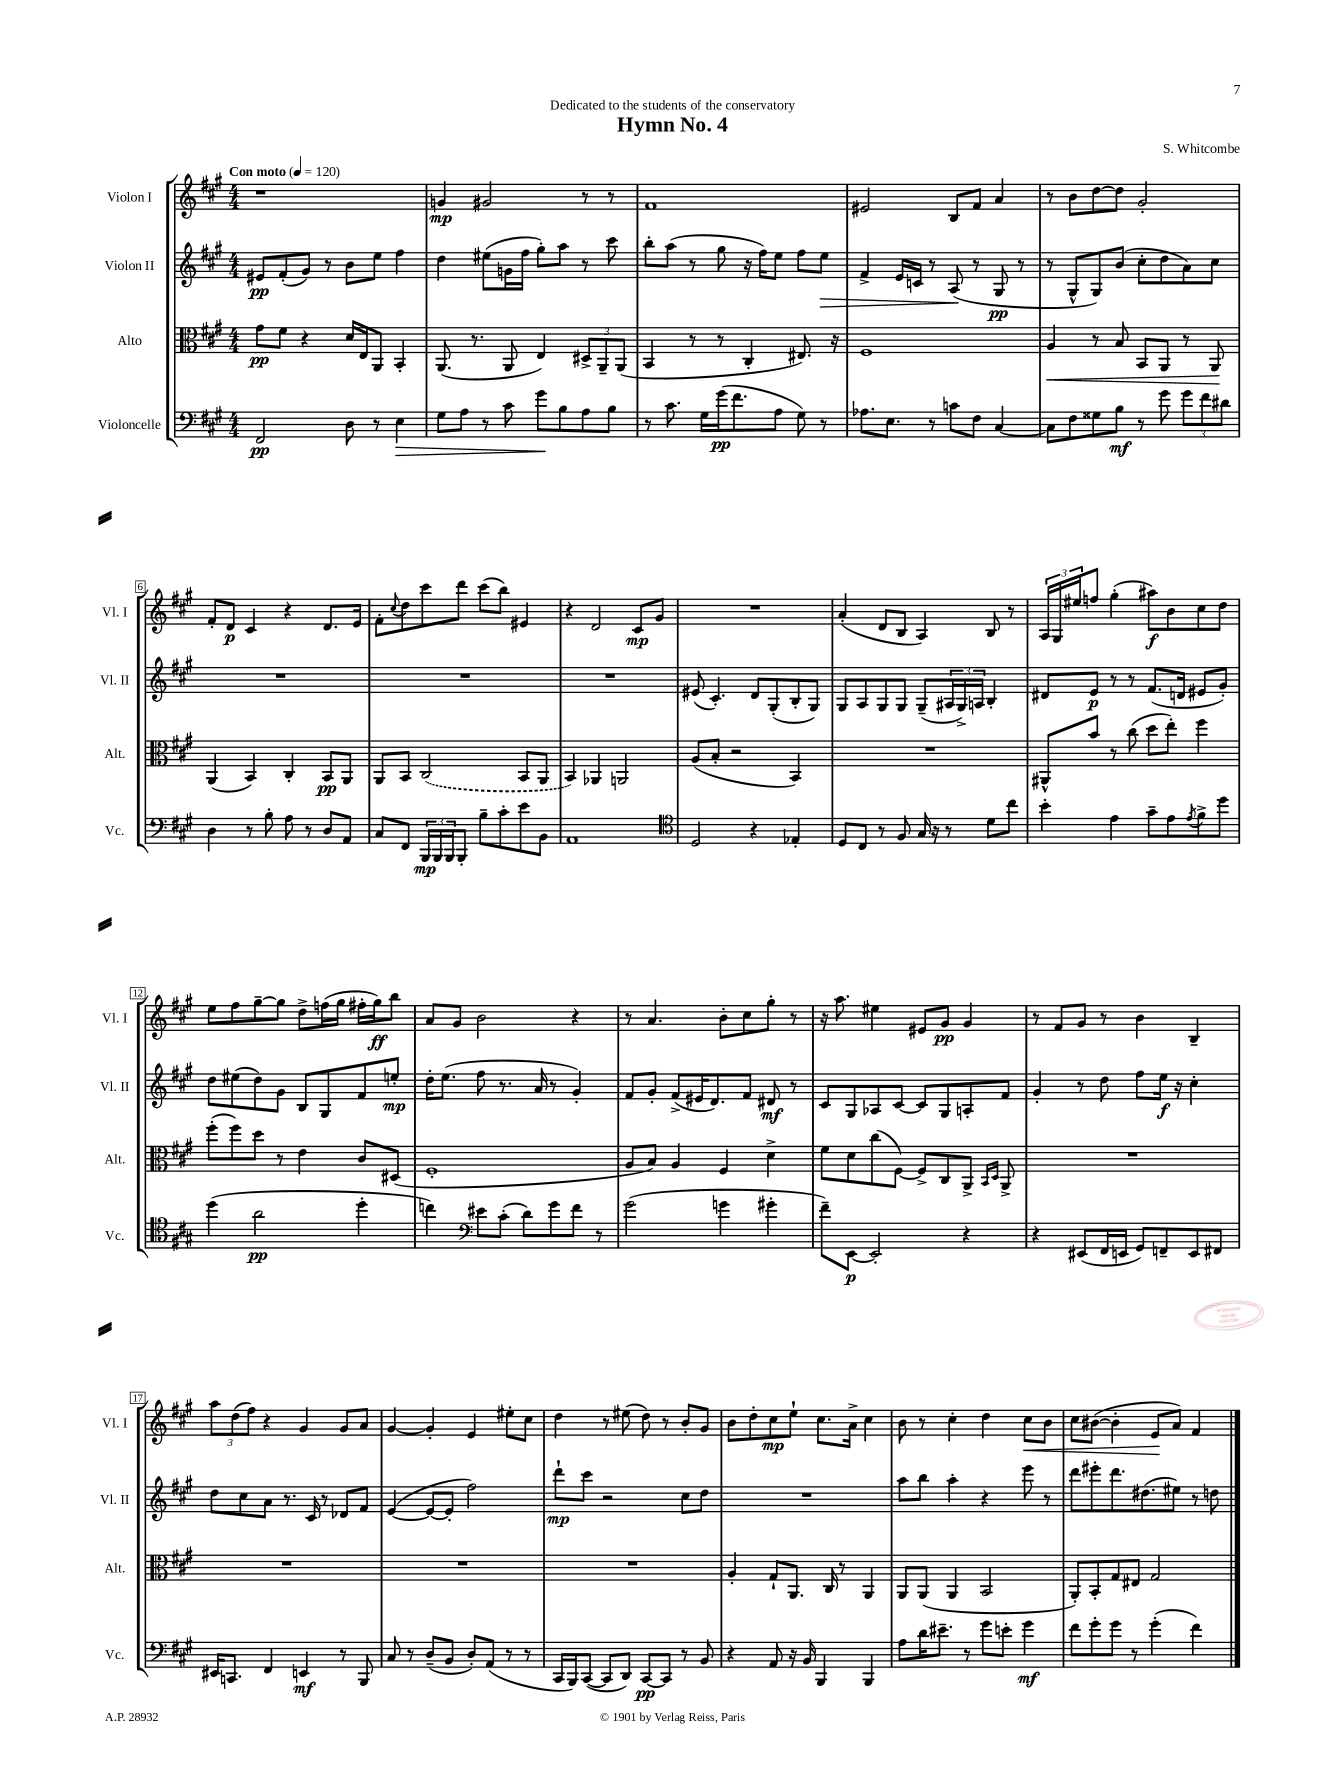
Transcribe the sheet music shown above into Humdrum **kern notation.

**kern	**dynam	**kern	**dynam	**kern	**dynam	**kern	**dynam
*part4	*part4	*part3	*part3	*part2	*part2	*part1	*part1
*staff4	*staff4	*staff3	*staff3	*staff2	*staff2	*staff1	*staff1
*I"Violoncelle	*	*I"Alto	*	*I"Violon II	*	*I"Violon I	*
*I'Vc.	*	*I'Alt.	*	*I'Vl. II	*	*I'Vl. I	*
*clefF4	*	*clefC3	*	*clefG2	*	*clefG2	*
*k[f#c#g#]	*	*k[f#c#g#]	*	*k[f#c#g#]	*	*k[f#c#g#]	*
*M4/4	*	*M4/4	*	*M4/4	*	*M4/4	*
*MM120	*	*MM120	*	*MM120	*	*MM120	*
=1	=1	=1	=1	=1	=1	=1	=1
!	!	!	!	!	!	!LO:TX:a:B:t=Con moto	!
2FF#/	pp	8g#\L	pp	8e#X/L	pp	1r	.
.	.	8f#\J	.	(8f#'/	.	.	.
.	.	4r	.	8g#/J)	.	.	.
.	.	.	.	8r	.	.	.
8D\	.	16d/LL	.	8b\L	.	.	.
.	.	16E/J	.	.	.	.	.
8r	.	8AA/J	.	8ee\J	.	.	.
!	!LO:HP:b	!	!	!	!	!	!
4E\	>	4BB'/	.	4ff#\	.	.	.
=2	=2	=2	=2	=2	=2	=2	=2
8G#\L	.	(8.AA/	.	4dd\	.	4gn/	mp
8A\J	.	.	.	.	.	.	.
.	.	8.r	.	.	.	.	.
8r	.	.	.	(8ee#X\L	.	2g#X/	.
8c#\	.	8AA/	.	16gn\L	.	.	.
.	.	.	.	16ff#\JJ	.	.	.
8g#\L	.	4E/)	.	8gg#'\L)	.	.	.
8B\	]	.	.	8aa\J	.	.	.
8A\	.	12D#X^/L	.	8r	.	8r	.
.	.	12AA~/	.	.	.	.	.
8B\J	.	.	.	8ccc#\	.	8r	.
.	.	(12AA/J	.	.	.	.	.
=3	=3	=3	=3	=3	=3	=3	=3
8r	.	4BB/	.	8bb'\L	.	1f#	.
8.c#\	.	.	.	(8aa\J	.	.	.
.	.	8r	.	8r	.	.	.
16G#\LL	.	.	.	.	.	.	.
(16g#\J	pp	8r	.	8gg#\	.	.	.
8.f#\	.	.	.	.	.	.	.
.	.	4C#'/	.	16r	.	.	.
.	.	.	.	16ff#\KL)	.	.	.
8A\J	.	.	.	8ee\J	.	.	.
8G#\)	.	8.E#X/)	.	8ff#\L	.	.	.
!	!	!	!	!	!LO:HP:b	!	!
8r	.	.	.	8ee\J	>	.	.
.	.	16r	.	.	.	.	.
=4	=4	=4	=4	=4	=4	=4	=4
8.A-X\L	.	1F#	.	4f#^/	.	2e#X/	.
8.E\J	.	.	.	.	.	.	.
.	.	.	.	16e/LL	.	.	.
.	.	.	.	16cn/JJ	.	.	.
8r	.	.	.	8r	.	.	.
8cn\L	.	.	.	(8A/	.	8B/L	.
8F#\J	.	.	.	8r	]	8f#/J	.
[4C#/	.	.	.	8G#/	pp	4a/	.
.	.	.	.	8r	.	.	.
=5	=5	=5	=5	=5	=5	=5	=5
!	!	!	!LO:HP:b	!	!	!	!
8C#\L]	.	4A/	<	8r	.	8r	.
8F#\	.	.	.	8G#^^/L	.	8b\L	.
8G##X\	.	8r	.	8G#/)	.	[8dd\	.
8B\J	mf	8B/	.	(8b/J	.	8dd\J]	.
8r	.	8BB/L	.	8cc#'\L	.	2g#'/	.
8g#\	.	8AA/J	.	8dd\	.	.	.
12g#\L	.	8r	.	8a\)	.	.	.
12f#\	.	.	.	.	.	.	.
.	.	8AA/	.	8cc#\J	.	.	.
12d#X\J	.	.	.	.	.	.	.
.	.	.	[	.	.	.	.
!!LO:LB:g=z
=6	=6	=6	=6	=6	=6	=6	=6
4D\	.	(4AA/	.	1r	.	8f#'/L	.
.	.	.	.	.	.	8d/J	p
8r	.	4BB/)	.	.	.	4c#/	.
8B'\	.	.	.	.	.	.	.
8A\	.	4C#'/	.	.	.	4r	.
8r	.	.	.	.	.	.	.
8D/L	.	8BB/L	pp	.	.	8.d/L	.
8AA/J	.	8AA/J	.	.	.	.	.
.	.	.	.	.	.	16e/Jk	.
=7	=7	=7	=7	=7	=7	=7	=7
8C#/L	.	8AA/L	.	1r	.	8f#'\L	.
.	.	.	.	.	.	8qqcc#/	.
8FF#/J	.	8BB/J	.	.	.	8dd\	.
24BBB/LL	mp	(2C#/	.	.	.	8ccc#\	.
24BBB/	.	.	.	.	.	.	.
24BBB/J	.	.	.	.	.	.	.
8BBB'/J	.	.	.	.	.	8ddd\J	.
8B~\L	.	.	.	.	.	(8ccc#\L	.
8c#'\	.	.	.	.	.	8bb\J)	.
8e\	.	8BB/L	.	.	.	4e#X/	.
8BB\J	.	8AA/J	.	.	.	.	.
=8	=8	=8	=8	=8	=8	=8	=8
1AA	.	4BB/)	.	1r	.	4r	.
.	.	4AA-X/	.	.	.	2d/	.
.	.	2AAn/	.	.	.	.	.
.	.	.	.	.	.	8c#/L	mp
.	.	.	.	.	.	8g#/J	.
=9	=9	=9	=9	=9	=9	=9	=9
*clefC4	*	*	*	*	*	*	*
2D/	.	(8A/L	.	(8e#X/	.	1r	.
.	.	8B'/J	.	4.c#'/)	.	.	.
.	.	2r	.	.	.	.	.
4r	.	.	.	8d/L	.	.	.
.	.	.	.	(8G#'/	.	.	.
4E-X'/	.	4BB/)	.	8B'/	.	.	.
.	.	.	.	8G#/J)	.	.	.
=10	=10	=10	=10	=10	=10	=10	=10
8D/L	.	1r	.	8G#/L	.	(4a'/	.
8C#/J	.	.	.	8A/	.	.	.
8r	.	.	.	8G#/	.	8d/L	.
8F#/	.	.	.	8G#/J	.	8B/J	.
16G#/	.	.	.	(8G#~/L	.	4A/)	.
16r	.	.	.	.	.	.	.
8r	.	.	.	24A#X/L	.	.	.
.	.	.	.	24G#^/)	.	.	.
.	.	.	.	24An/JJ	.	.	.
8d\L	.	.	.	4B'/	.	8B/	.
8cc#\J	.	.	.	.	.	8r	.
=11	=11	=11	=11	=11	=11	=11	=11
4b'\	.	8AA#X^^/L	.	8d#X/L	.	24A/LL	.
.	.	.	.	.	.	24G#/	.
.	.	.	.	.	.	24ee#X/J	.
.	.	8b/J	.	8e/J	p	8ffn/J	.
4e\	.	8r	.	8r	.	(4gg#'\	.
.	.	(8cc#\	.	8r	.	.	.
8g#~\L	.	8dd\L	.	(8.f#/L	.	8aa#X\L)	f
8e\	.	8ee'\J)	.	.	.	8b\	.
.	.	.	.	16dn/Jk	.	.	.
8qe/	.	.	.	.	.	.	.
8f#^\	.	4ff#\	.	8e#X/L	.	8cc#\	.
8dd\J	.	.	.	8g#'/J)	.	8dd\J	.
!!LO:LB:g=z
=12	=12	=12	=12	=12	=12	=12	=12
(4dd\	.	(8ff#'\L	.	8dd\L	.	8ee\L	.
.	.	8ff#\)	.	(8ee#X\	.	8ff#\	.
2a\	pp	8dd\J	.	8dd\)	.	[8gg#~\	.
.	.	8r	.	8g#\J	.	8gg#\J]	.
.	.	4e\	.	8B/L	.	8dd^\L	.
.	.	.	.	8G#/	.	(16ffn\L	.
.	.	.	.	.	.	16gg#\JJ	.
4dd'\	.	8c#/L	.	8f#/	.	16ff#X'\LL	.
.	.	.	.	.	.	16gg#\J)	ff
.	.	(8D#X/J	.	8een'/J	mp	8bb\J	.
=13	=13	=13	=13	=13	=13	=13	=13
4ccn\)	.	1F#'	.	16dd'\KL	.	8a/L	.
.	.	.	.	(8.ee\J	.	.	.
.	.	.	.	.	.	8g#/J	.
*clefF4	*	*	*	*	*	*	*
8e#X\L	.	.	.	8ff#\	.	2b\	.
(8c#'\J	.	.	.	8.r	.	.	.
8d\L)	.	.	.	.	.	.	.
.	.	.	.	16a/	.	.	.
8g#\	.	.	.	8r	.	.	.
8f#\J	.	.	.	4g#'/)	.	4r	.
8r	.	.	.	.	.	.	.
=14	=14	=14	=14	=14	=14	=14	=14
(2g#\	.	8A/L	.	8f#/L	.	8r	.
.	.	8B/J)	.	8g#'/J	.	4.a/	.
.	.	4A/	.	(8f#^/L	.	.	.
.	.	.	.	16e#X/K	.	.	.
.	.	.	.	8.d/)	.	.	.
4gn\	.	4F#/	.	.	.	8b'\L	.
.	.	.	.	8f#/J	.	8cc#\	.
4g#X'\	.	4d^\	.	8d#X/	mf	8gg#'\J	.
.	.	.	.	8r	.	8r	.
=15	=15	=15	=15	=15	=15	=15	=15
8f#~\L)	.	8f#\L	.	8c#/L	.	16r	.
.	.	.	.	.	.	8.aa\	.
[8EE\J	p	8d\	.	8G#/	.	.	.
2EE'/]	.	(8cc#\	.	8A-X/	.	4ee#X\	.
.	.	[8F#\J)	.	[8c#/J	.	.	.
.	.	8F#^/L]	.	8c#/L]	.	8e#X/L	.
.	.	8C#/	.	8G#/	.	8g#/J	pp
4r	.	8AA^/J	.	8An'/	.	4g#/	.
.	.	16qqBB/LL	.	.	.	.	.
.	.	16qqD/JJ	.	.	.	.	.
.	.	8AA^/	.	8f#/J	.	.	.
=16	=16	=16	=16	=16	=16	=16	=16
4r	.	1r	.	4g#'/	.	8r	.
.	.	.	.	.	.	8f#/L	.
(8EE#X/L	.	.	.	8r	.	8g#/J	.
16FF#/L	.	.	.	8dd\	.	8r	.
16EEn/JJ	.	.	.	.	.	.	.
8GG#/L)	.	.	.	8ff#\L	.	4b\	.
8FFn~/	.	.	.	16ee\Jk	f	.	.
.	.	.	.	16r	.	.	.
8EE/	.	.	.	4cc#'\	.	4B~/	.
8FF#X/J	.	.	.	.	.	.	.
!!LO:LB:g=z
=17	=17	=17	=17	=17	=17	=17	=17
16EE#X/KL	.	1r	.	8dd\L	.	12aa\L	.
8.CCn/J	.	.	.	.	.	.	.
.	.	.	.	.	.	(12dd\	.
.	.	.	.	8cc#\	.	.	.
.	.	.	.	.	.	12ff#\J)	.
4FF#/	.	.	.	8a\J	.	4r	.
.	.	.	.	8.r	.	.	.
4EEn/	mf	.	.	.	.	4g#/	.
.	.	.	.	16c#/	.	.	.
.	.	.	.	8r	.	.	.
8r	.	.	.	8d-X/L	.	8g#/L	.
8BBB/	.	.	.	8f#/J	.	8a/J	.
=18	=18	=18	=18	=18	=18	=18	=18
8C#/	.	1r	.	([4e/	.	[4g#/	.
8r	.	.	.	.	.	.	.
(8D~/L	.	.	.	8e/L_	.	4g#'/]	.
8BB/J	.	.	.	8e'/J]	.	.	.
8D'/L)	.	.	.	2ff#\)	.	4e/	.
(8AA/J	.	.	.	.	.	.	.
8r	.	.	.	.	.	8ee#X'\L	.
8r	.	.	.	.	.	8cc#\J	.
=19	=19	=19	=19	=19	=19	=19	=19
16CC#/LL	.	1r	.	8ddd`\L	mp	4dd\	.
16BBB/J)	.	.	.	.	.	.	.
([8CC#/J	.	.	.	8ccc#\J	.	.	.
8CC#/L]	.	.	.	2r	.	8r	.
8DD/J)	.	.	.	.	.	(8ee#X\	.
[8CC#/L	pp	.	.	.	.	8dd\)	.
8CC#/J]	.	.	.	.	.	8r	.
8r	.	.	.	8cc#\L	.	8b'/L	.
8BB/	.	.	.	8dd\J	.	8g#/J	.
=20	=20	=20	=20	=20	=20	=20	=20
4r	.	4A'/	.	1r	.	8b\L	.
.	.	.	.	.	.	8dd'\	.
8AA/	.	8G#`/L	.	.	.	8cc#\	mp
16r	.	8.AA/J	.	.	.	8ee`\J	.
16BB/	.	.	.	.	.	.	.
4BBB/	.	.	.	.	.	8.cc#\L	.
.	.	16C#/	.	.	.	.	.
.	.	8r	.	.	.	.	.
.	.	.	.	.	.	16a^\Jk	.
4BBB/	.	4AA/	.	.	.	4cc#\	.
=21	=21	=21	=21	=21	=21	=21	=21
8A\L	.	8AA/L	.	8aa\L	.	8b\	.
16d\K	.	(8AA/J	.	8bb\J	.	8r	.
8.e#X~\J	.	.	.	.	.	.	.
.	.	4AA/	.	4aa'\	.	4cc#'\	.
8r	.	.	.	.	.	.	.
8g#\L	.	2BB/	.	4r	.	4dd\	.
8en'\J	.	.	.	.	.	.	.
!	!	!	!	!	!	!	!LO:HP:b
4g#\	mf	.	.	8eee\	.	8cc#\L	<
.	.	.	.	8r	.	8b\J	.
=22	=22	=22	=22	=22	=22	=22	=22
8f#\L	.	8AA'/L)	.	8ddd\L	.	8cc#\L	.
8g#'\	.	8BB'/	.	8eee#X'\	.	([8b#X\J	.
8g#\J	.	8G#/	.	8.ddd\	.	4b#'\]	.
8r	.	8E#X/J	.	.	.	.	.
.	.	.	.	(8.dd#X\	.	.	.
(4g#'\	.	2G#/	.	.	.	8e/L	.
.	.	.	.	8ee#X\J)	.	8a/J)	[
4f#\)	.	.	.	8r	.	4f#/	.
.	.	.	.	8ddn\	.	.	.
==	==	==	==	==	==	==	==
*-	*-	*-	*-	*-	*-	*-	*-
